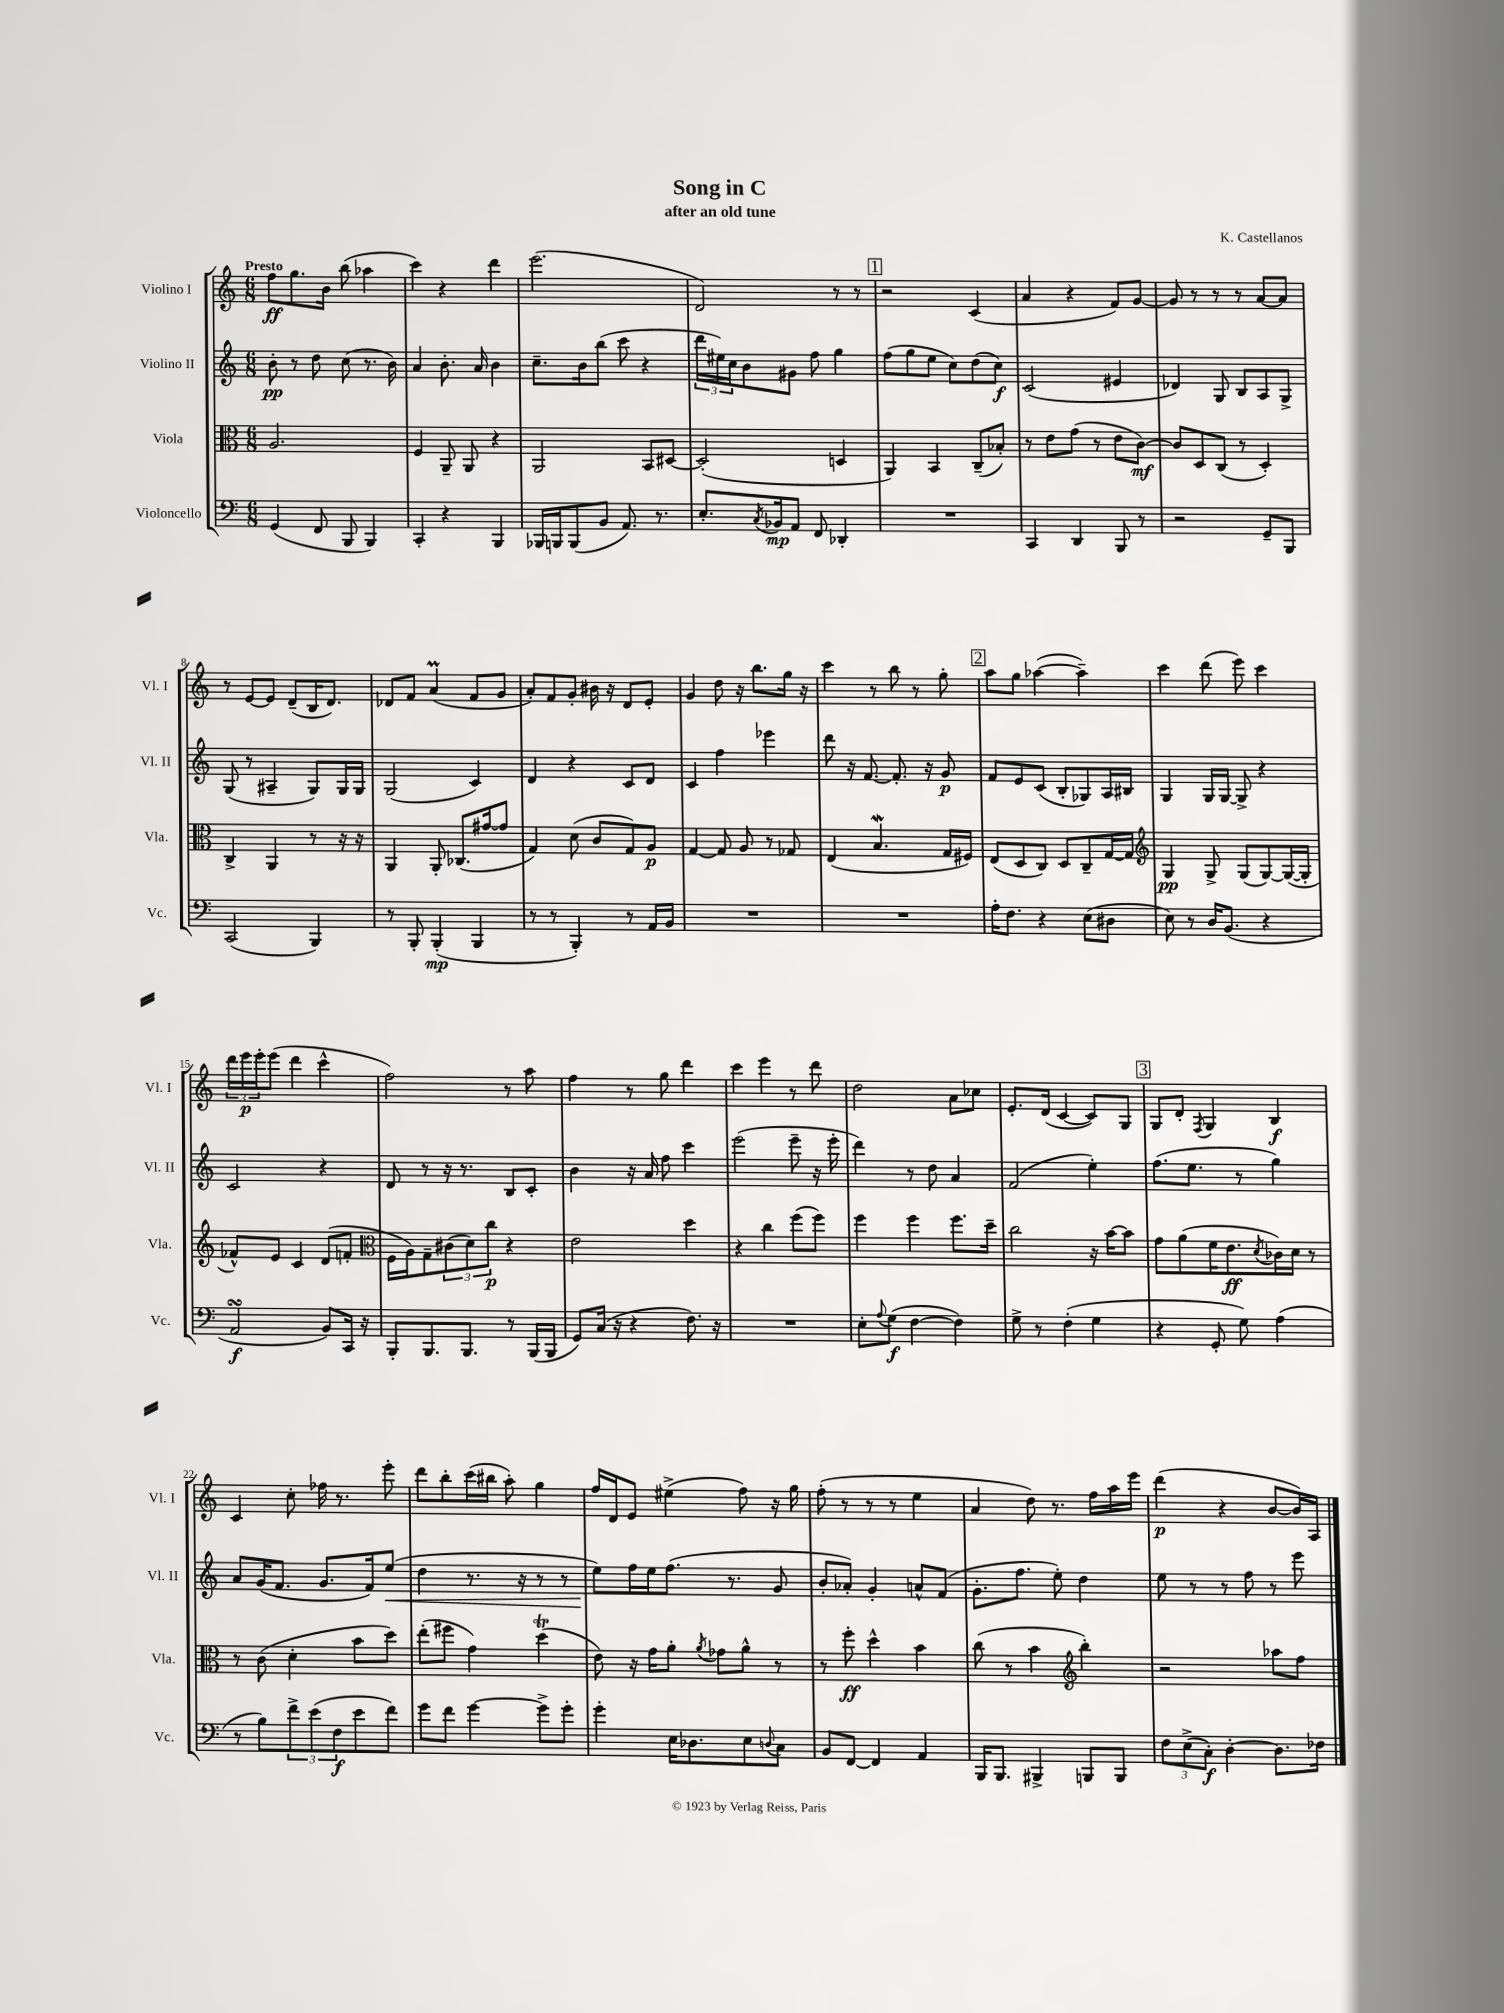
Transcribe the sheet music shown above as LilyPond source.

\header { title = "Song in C" composer = "K. Castellanos" subtitle = "after an old tune" }
<<
\new StaffGroup <<
\new Staff = "s0" \with { instrumentName = "Violino I" shortInstrumentName = "Vl. I" } {
    \clef treble \key c \major \numericTimeSignature \time 6/8 \tempo "Presto"
    f''8\ff g''8. b'16 b''8( aes''4 |
    c'''4) r4 d'''4 |
    e'''2.( |
    d'2) r8 r8 |
    \mark \markup { \box "1" } r2 c'4( |
    a'4 r4 f'8) g'8~ |
    g'8 r8 r8 r8 a'8~ a'8 |
    r8 e'8~ e'8 d'8--( b16 d'8.) |
    des'8 f'8 a'4\prall( f'8 g'8 |
    a'8-.) f'8 g'8-. bis'16 r16 d'8 e'8-. |
    g'4 d''8 r16 b''8. g''16 r16 |
    c'''4 r8 b''8 r8 g''8-. |
    \mark \markup { \box "2" } a''8 g''8 aes''4~( aes''4--) |
    c'''4 d'''8( e'''8) c'''4 |
    \tuplet 3/2 { d'''16 e'''16\p e'''16-. } e'''8( d'''4 c'''4-^ |
    f''2) r8 a''8 |
    f''4 r8 g''8 d'''4 |
    c'''4 e'''4 r8 d'''8 |
    d''2 a'8 ces''8 |
    e'8.-. d'16( c'4~ c'8) g8 |
    \mark \markup { \box "3" } g8 d'8-. \acciaccatura { f8 } g4 b4\f |
    c'4 c''8-. fes''16 r8. e'''8-. |
    d'''8 b''8-. c'''16( bis''16 a''8-.) g''4 |
    f''16 d'16 e'8 eis''4->( f''8) r16 g''16 |
    f''8-.( r8 r8 r8 e''4 |
    a'4 d''8) r8. f''16 a''16 e'''16 |
    d'''4\p( r4 b'8~ b'16) a16 \bar "|." |
}
\new Staff = "s1" \with { instrumentName = "Violino II" shortInstrumentName = "Vl. II" } {
    \clef treble \key c \major \numericTimeSignature \time 6/8
    b'8-.\pp r8 d''8 c''8( r8. b'16) |
    a'4 b'8.-. a'16 b'4 |
    c''8.-- b'16 b''8( c'''8 r4 |
    \tuplet 3/2 { d'''16 eis''16) c''16 } b'8 gis'8 f''8 g''4 |
    \mark \markup { \box "1" } f''8( g''8 e''8 c''8) d''8( c''8\f) |
    c'2( eis'4 |
    des'4) g8 b8 a8 g8-> |
    g8( r8 ais4-- g8) g16 g16 |
    g2( c'4) |
    d'4 r4 c'8 d'8 |
    c'4 f''4 ees'''4 |
    d'''8 r16 f'8.~ f'8.-. r16 g'8\p |
    \mark \markup { \box "2" } f'8 e'8 c'8( b8-. ges8) a16 bis16 |
    g4 g16 g16~ g8-> r4 |
    c'2 r4 |
    d'8 r8 r16 r8. b8 c'8-. |
    b'4 r16 a'16 f''8 c'''4 |
    e'''2( e'''8-- r16 e'''16-. |
    d'''4) r8 d''8 a'4 |
    f'2( e''4-.) |
    \mark \markup { \box "3" } f''8.( e''8. r8 g''4) |
    a'8 g'16( f'8. g'8. f'16) e''8\<( |
    d''4 r8. r16 r8 r8 |
    e''8\!) f''16 e''16 f''8.( r8. g'8 |
    b'8-. aes'8-.) g'4-. a'8-^ f'8( |
    g'8.-. f''8. e''8-.) d''4 |
    e''8 r8 r8 f''8 r8 e'''8 \bar "|." |
}
\new Staff = "s2" \with { instrumentName = "Viola" shortInstrumentName = "Vla." } {
    \clef alto \key c \major \numericTimeSignature \time 6/8
    a2. |
    f4 a,8-- a,8 r4 |
    a,2 b,8 dis8~ |
    dis2-.( d4 |
    \mark \markup { \box "1" } a,4) b,4 c8--( bes8-.) |
    r8 e'8 g'8( r8 e'8 c'8~\mf) |
    c'8 d8 c8( r8 d4-.) |
    c4-> a,4 r8 r16 r16 |
    a,4 a,8-. ces8.( gis'16~ gis'8 |
    g4) d'8( c'8 g8) a8\p |
    g4~ g8 a8 r8 ges8 |
    e4( b4.\mordent g16 fis16) |
    \mark \markup { \box "2" } e8( d8 c8) d8 c8-- g16~ g16 |
    \clef treble g4\pp g8-> g8( g8~) g16~( g16-. |
    fes'8-^) e'8 c'4 d'8( f'8-. |
    \clef alto f16 a16) g8-- \tuplet 3/2 { cis'8( d'8) c''8\p } r4 |
    e'2 d''4 |
    r4 c''4 f''8( f''8) |
    f''4 f''4 f''8. d''16-- |
    c''2 r16 b'16~ b'8 |
    \mark \markup { \box "3" } g'8 a'8( f'16 e'8.\ff \acciaccatura { d'8 } ces'16) d'16 r8 |
    r8 c'8( d'4-. b'8 d''8) |
    e''8-.( fis''8 g'4) d''4\trill( |
    e'8) r16 g'16 a'8-. \acciaccatura { a'8 } ges'8 a'8-^ r8 |
    r8 f''8-.\ff d''4-^ b'4 |
    c''8( r8 b'4 \clef treble b''4-.) |
    r2 aes''8 f''8 \bar "|." |
}
\new Staff = "s3" \with { instrumentName = "Violoncello" shortInstrumentName = "Vc." } {
    \clef bass \key c \major \numericTimeSignature \time 6/8
    g,4( f,8 b,,8 b,,4) |
    c,4-. r4 b,,4 |
    bes,,16 b,,16 b,,8( b,8 a,8.) r8. |
    e8.-. \acciaccatura { c8 } bes,16\mp a,8 f,8 des,4-. |
    \mark \markup { \box "1" } R2. |
    c,4 d,4 b,,8 r8 |
    r2 g,8-- b,,8 |
    c,2( b,,4) |
    r8 b,,8-. b,,4-.\mp( b,,4 |
    r8 r8 b,,4-.) r8 a,16 b,16 |
    R2. |
    R2. |
    \mark \markup { \box "2" } a16-. f8. r4 e8( dis8 |
    e8) r8 d16 b,8.( r4 |
    a,2\turn\f b,8) c,16 r16 |
    b,,8-. b,,8. b,,8. r8 b,,16( b,,16 |
    g,8) c16( r16 r4 f8.) r16 |
    R2. |
    e8-. \appoggiatura { a8 } g8\f( f4~ f4) |
    g8-> r8 f4-.( g4 |
    \mark \markup { \box "3" } r4 g,8-. g8) a4( |
    r8 b8) \tuplet 3/2 { f'8-> e'8( f8\f } e'8 f'8) |
    g'8 f'8 g'4~ g'8-> g'8-. |
    g'4-. e16 des8. e8 \appoggiatura { d8 } c8 |
    b,8 f,8~ f,4 a,4 |
    b,,16 b,,8. bis,,4-> b,,8 b,,8 |
    \tuplet 3/2 { f8 e8->( c8-.\f) } d4~-. d8. fes16 \bar "|." |
}
>>
>>
